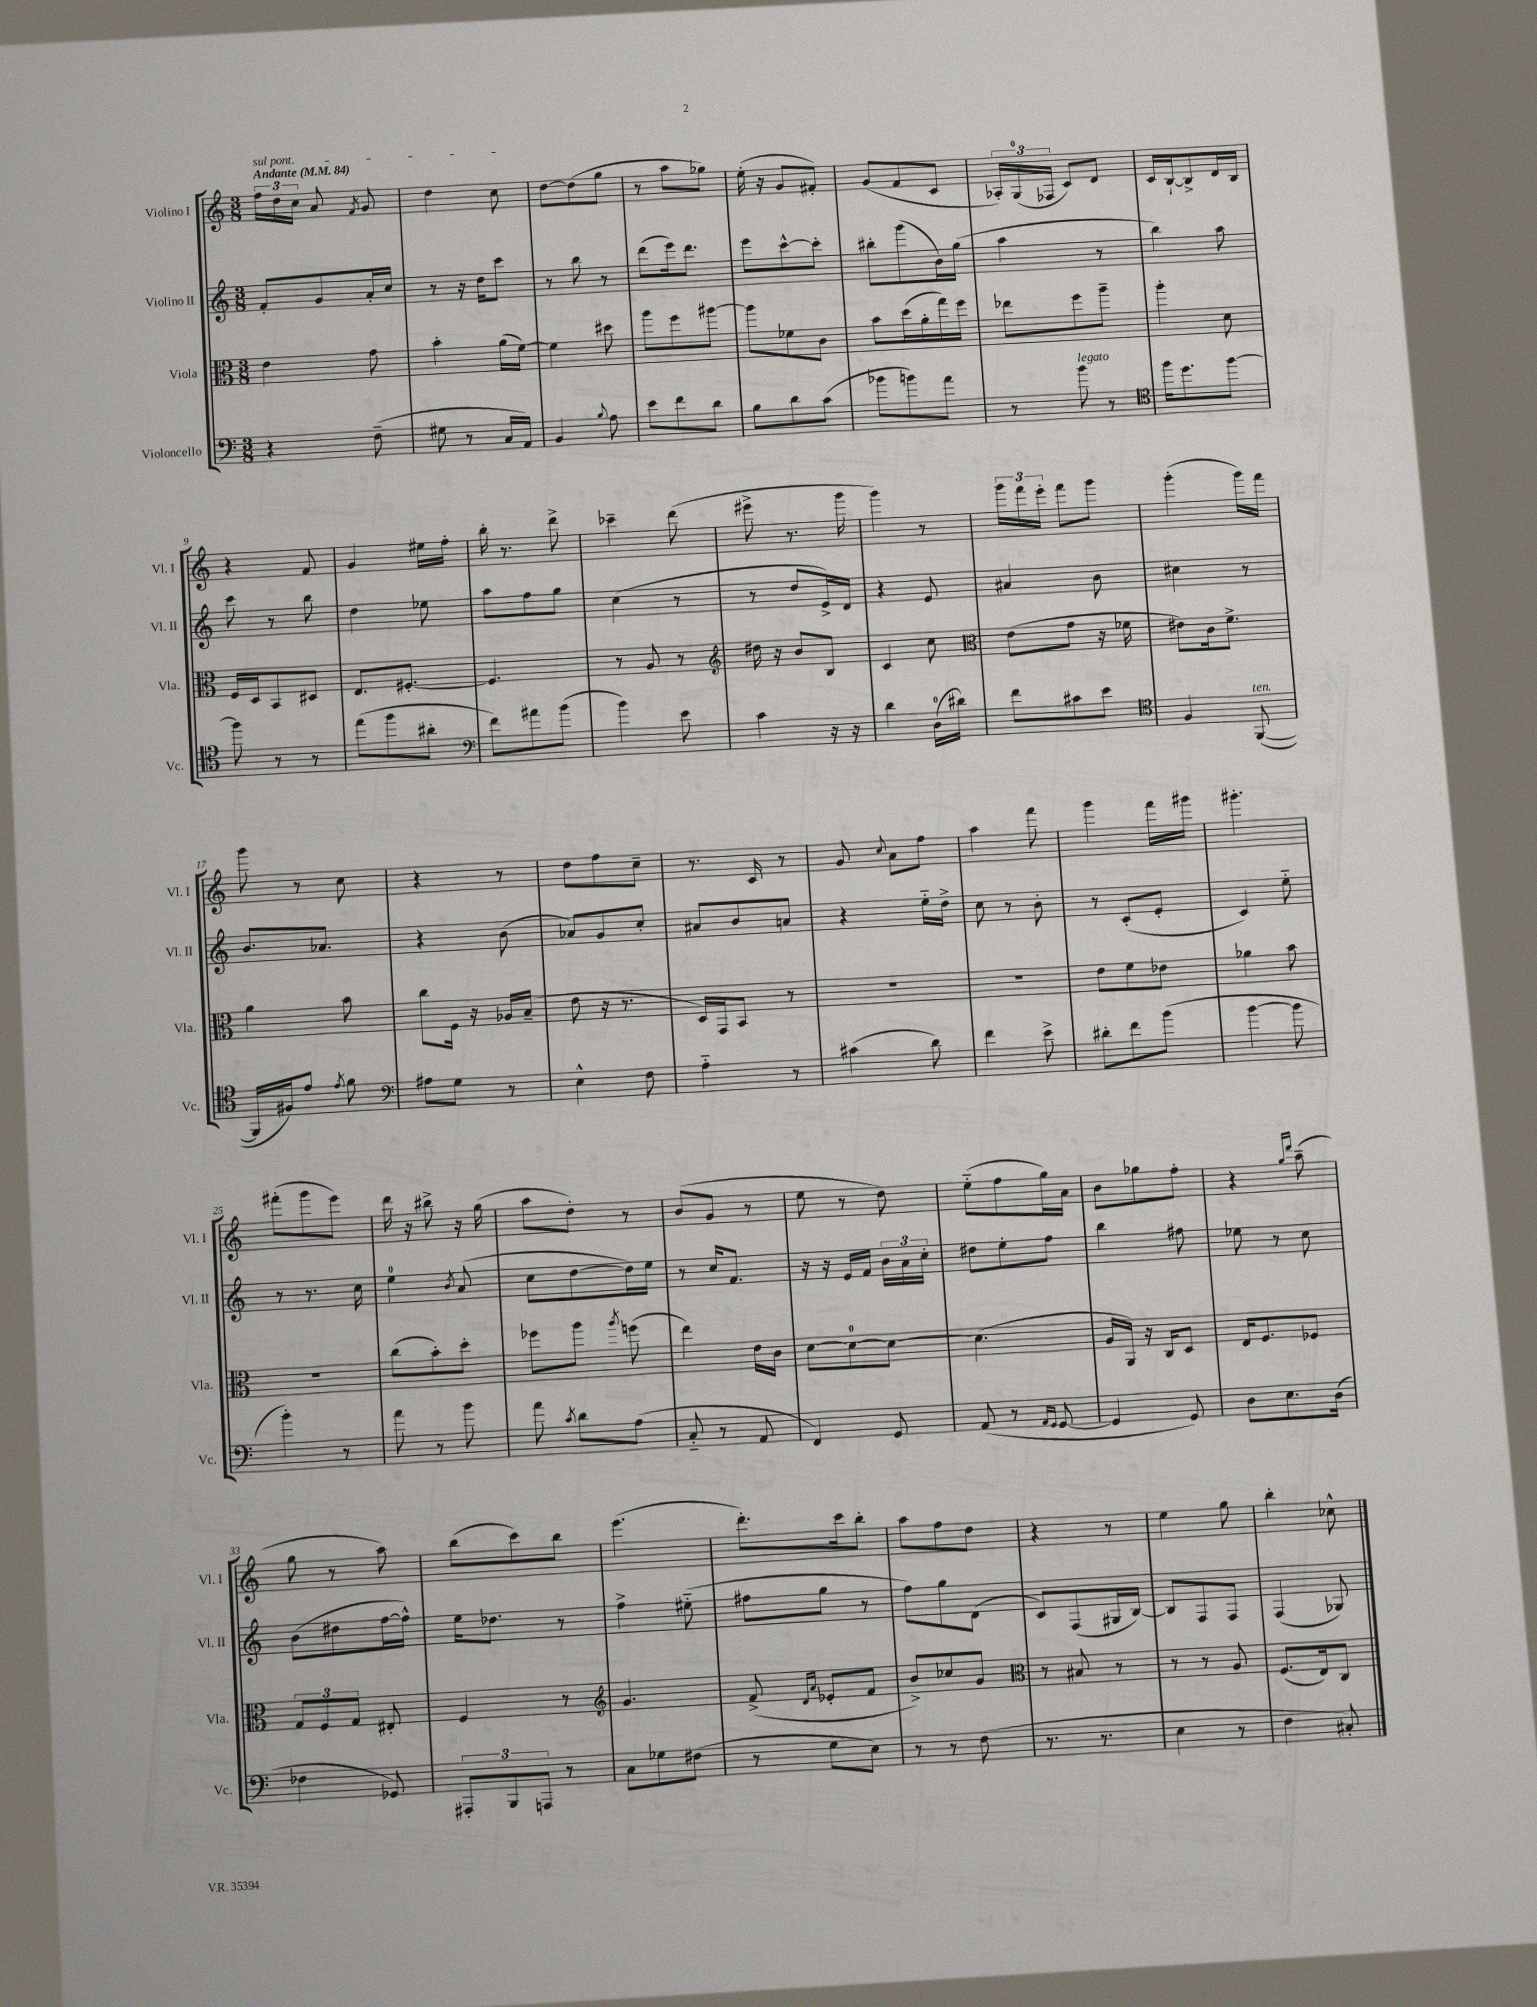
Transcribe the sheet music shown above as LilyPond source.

<<
\new StaffGroup <<
\new Staff = "s0" \with { instrumentName = "Violino I" shortInstrumentName = "Vl. I" } {
    \clef treble \key c \major \numericTimeSignature \time 3/8 \tempo "Andante" 4 = 84
    \autoBeamOff \tuplet 3/2 { \once \override TextSpanner.bound-details.left.text = \markup { \italic "sul pont." } f''16[\startTextSpan d''16 c''16] } a'8 \acciaccatura { f'8 } g'8 |
    d''4 c''8\stopTextSpan |
    d''8[~ d''8( g''8] |
    r8 a''8[ ges''8]) |
    e''16-.( r16 g'8[ fis'8]-.) |
    g'8[( f'8 c'8] |
    \tuplet 3/2 { aes16[-.) g16-0( fes16] } c'8[) d'8] |
    c'16[ b16~-! b8-> d'16 b16] |
    r4 f'8 |
    g'4 eis''16[ f''16]-. |
    b''16-. r8. d'''8-> |
    ces'''4-- d'''8( |
    eis'''8-> r8. g'''16 |
    g'''4) r8 |
    \tuplet 3/2 { g'''16[ f'''16 e'''16]-. } f'''8[ g'''8] |
    g'''4-.( g'''16[) f'''16] |
    g'''8 r8 c''8 |
    r4 r8 |
    d''8[ f''8 c''8]-- |
    r8. c'16 r8 |
    g'8 \appoggiatura { c''8 } a'8[ f''8] |
    a''4 f'''8 |
    g'''4 f'''16[ gis'''16] |
    gis'''4.-. |
    fis'''8[-.( g'''8 e'''8]) |
    d'''16 r16 bis''8-> r16 g''16( |
    a''8[ d''8]-.) r8 |
    b'8[( g'8] r8 |
    e''8 r8 d''8) |
    e''8[-_( f''8 g''16) a'16] |
    b'8[ ges''8 f''8]-. |
    r4 \grace { g''16[ d'''16] } a''8--( |
    g''8 r8 a''8) |
    b''8[( c'''8) b''8] |
    e'''4.( |
    d'''8.[-.) c'''16 b''8]-. |
    a''8[ f''8 d''8] |
    r4 r8 |
    e''4 g''8 |
    b''4-. ces''8-^ \bar "|." |
}
\new Staff = "s1" \with { instrumentName = "Violino II" shortInstrumentName = "Vl. II" } {
    \clef treble \key c \major \numericTimeSignature \time 3/8
    \autoBeamOff f'8[-. g'8 a'16-. c''16] |
    r8 r16 d''16[ c'''8] |
    r8 b''8 r8 |
    d'''8[( e'''16) d'''8.] |
    e'''8[ c'''8~-^ c'''8]-. |
    bis''8[-. g'''8( b'16) g''16]( |
    a''4 r8 |
    b''4) a''8 |
    c'''8 r8 b''8 |
    d''4 ees''8 |
    a''8[ f''8 g''8] |
    c''4( r8 |
    r8 d''8[ e'16->) d'16] |
    r4 e'8 |
    ais'4 b'8 |
    cis''4 r8 |
    b'8.[ aes'8.] |
    r4 b'8( |
    aes'8[) g'8 c''8]-. |
    ais'8[ b'8 a'8] |
    r4 e''16[-_ d''16]-> |
    c''8 r8 b'8-. |
    r8 c'8[-.( e'8]-. |
    c'4) e''8-_ |
    r8 r8. c''16 |
    e''4-0 \acciaccatura { b'8 } a'8( |
    c''8[ d''8~ d''16) e''16] |
    r8 c''16[ f'8.] |
    r16 r16 e'16[ f'16] \tuplet 3/2 { b'16[ a'16 c''16]-. } |
    dis''8[ e''8-. f''8] |
    b''4 fis''8 |
    ees''8 r8 c''8 |
    b'8[( dis''8 f''16~ f''16]-^) |
    e''16[ des''8.] r8 |
    f''4-> eis''8-_( |
    fis''8[ g''8] r8 |
    f''8[) g''8 d'8]( |
    c'8[) f8( gis16 b16]~) |
    b8[ f8 f8] |
    f4( ges8) \bar "|." |
}
\new Staff = "s2" \with { instrumentName = "Viola" shortInstrumentName = "Vla." } {
    \clef alto \key c \major \numericTimeSignature \time 3/8
    \autoBeamOff e'4 g'8 |
    b'4-. a'16[( f'16]~) |
    f'4 dis''8 |
    a''8[ f''8 ais''8]~ |
    ais''8[ fes'8 c'8] |
    b'8[ d''16( a'16-. g''16) f''16] |
    ees''8[ f''8 a''8]-- |
    a''4-. d'8 |
    f16[ d16 b,8 dis8] |
    e8.[ fis8.]~-. |
    fis4. |
    r8 a8 r8 |
    \clef treble dis''16 r16 b'8[ b8] |
    c'4 c''8 |
    \clef alto e'8[( g'8] r16 fes'16 |
    eis'8[) c'16 f'8.]-> |
    a'4 b'8 |
    c''8[ f16] r16 aes16[ b16]--( |
    e'8 r16 r8. |
    d16[) g,16 b,8] r8 |
    R4. |
    R4. |
    e'8[ f'8 ees'8] |
    aes'4 b'8 |
    R4. |
    c''8[( b'8-.) d''8]-. |
    fes''8[ a''8] \acciaccatura { a''8 } f''8( |
    e''4) e'16[ c'16] |
    d'8[~ d'8-0~ d'8]~ |
    d'4.( |
    a16[ a,16]) r16 c16[ d8] |
    e16[ f8. fes8] |
    \tuplet 3/2 { g8[ f8 g8] } eis8-. |
    f4 r8 |
    \clef treble g'4. |
    f'8->( \grace { d'16[ a'16] } ees'8[-. f'8] |
    b'8[->) ces''8 g'8] |
    \clef alto r8 bis8 r8 |
    r8 r8 a8 |
    f8.[( e16) c8] \bar "|." |
}
\new Staff = "s3" \with { instrumentName = "Violoncello" shortInstrumentName = "Vc." } {
    \clef bass \key c \major \numericTimeSignature \time 3/8
    \autoBeamOff r4 f8--( |
    gis8 r8 c16[ a,16]) |
    b,4 \appoggiatura { b8 } a8 |
    e'8[ f'8 d'8] |
    b8[ d'8 c'8]( |
    bes'8[ b'8) a'8] |
    r8 b'8^\markup { \italic "legato" } r8 |
    \clef tenor f''16[ d''8. f''8]~ |
    f''8 r8 r8 |
    e''8[( f''8 ais'8]-. |
    \clef bass f'8[) ais'8 b'8]( |
    b'4) e'8 |
    c'4 r16 r16 |
    d'4 d16[-0( dis'16]) |
    f'8[ cis'8 e'8] |
    \clef tenor f4 f,8~^\markup { \italic "ten." }( |
    f,16[ fis16) e'8] \acciaccatura { e'8 } f'8 |
    \clef bass ais8[ g8] r8 |
    e4-^ f8 |
    a4-_ r8 |
    cis'4( d'8) |
    f'4 e'8-> |
    dis'8[-. f'8 b'8]( |
    b'4~ b'8 |
    b'4-.) r8 |
    a'8 r8 b'8 |
    a'8 \acciaccatura { c'8 } d'8[ a8]( |
    c8-_ r8 a,8 |
    f,4) g,8 |
    a,8( r8 \grace { a,16[ g,16] } g,8~ |
    g,4 g,8) |
    d8[ e8. d16]( |
    fes4 ges,8) |
    \tuplet 3/2 { ais,,8[-. b,,8 a,,8] } r8 |
    c8[ ges8 fis8]( |
    r8 g8[ e8]) |
    r8 r8 f8( |
    r8. r8. |
    e4 r8 |
    f4 cis8-.) \bar "|." |
}
>>
>>
